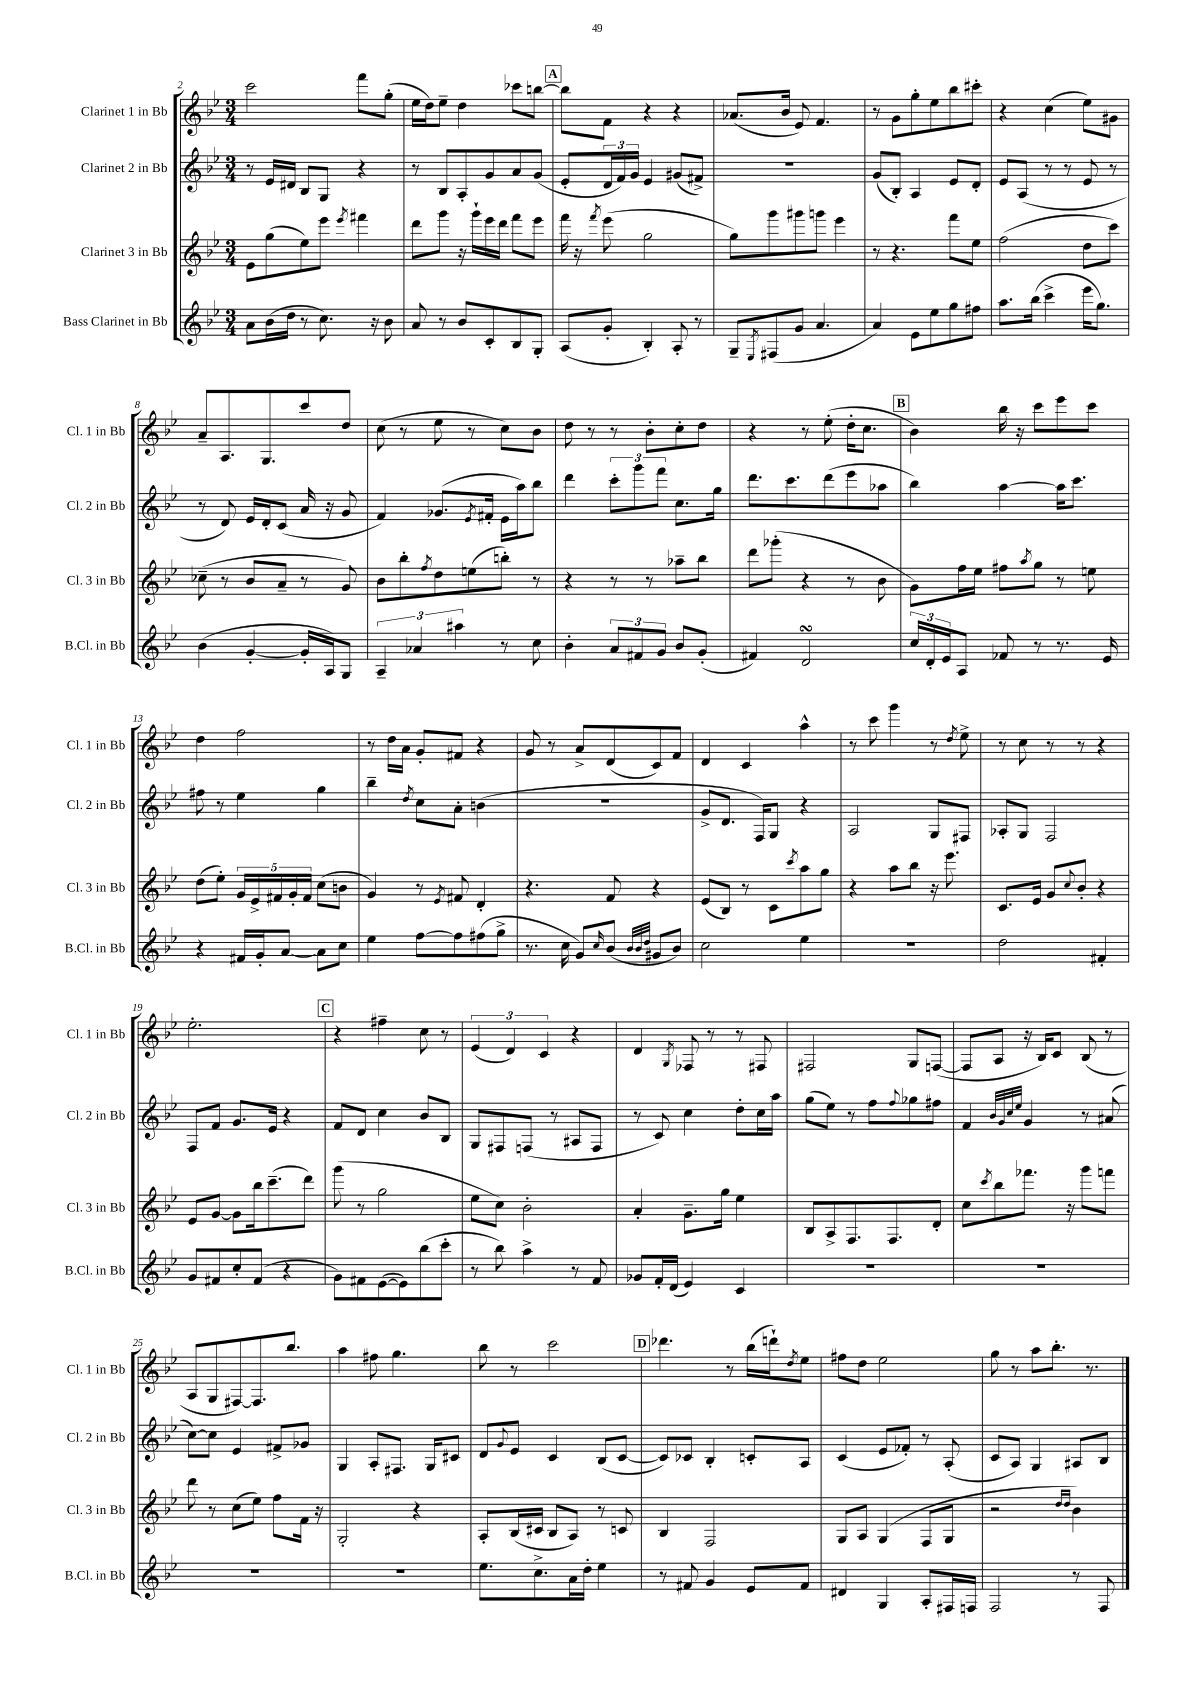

**kern	**kern	**kern	**kern
*part4	*part3	*part2	*part1
*staff4	*staff3	*staff2	*staff1
*I"Bass Clarinet in Bb	*I"Clarinet 3 in Bb	*I"Clarinet 2 in Bb	*I"Clarinet 1 in Bb
*I'B.Cl. in Bb	*I'Cl. 3 in Bb	*I'Cl. 2 in Bb	*I'Cl. 1 in Bb
*clefG2	*clefG2	*clefG2	*clefG2
*k[b-e-]	*k[b-e-]	*k[b-e-]	*k[b-e-]
*M3/4	*M3/4	*M3/4	*M3/4
=2	=2	=2	=2
8a\L	8e-\L	8r	2ccc\
(16b-\L	(8gg\	16e-/LL	.
16dd\JJ	.	16d#X/JJ	.
8r	8ee-\)	8B-/L	.
8.cc\)	8eee-\J	8G/J	.
.	8qeee-/	.	.
.	4fff#X\	4r	8fff\L
16r	.	.	.
8b-\	.	.	(8gg'\J
=3	=3	=3	=3
8a/	8ddd\L	8r	16ee-\LL
.	.	.	16dd\J)
8r	8ggg\J	8B-/L	8ee-~\J
8b-/L	16r	8A'/	4dd\
.	16ggg`\LL	.	.
8c'/	16eee-\	8g/	.
.	16ddd\JJ	.	.
8B-/	8fff\L	8a/	8ccc-X\L
8G'/J	8eee-\J	(8g/J	[8bbn\J
!!LO:REH:place=s1:t=A
=4	=4	=4	=4
(8A/L	16fff\	8e-'/L	8bb\L]
.	16r	.	.
.	8qfff/	.	.
8g'/J	(8eee-\	24d/L	8f\J
.	.	24f/)	.
.	.	24g/JJ	.
4B-'/)	2gg\	4e-/	4r
8A'/	.	(8g#X/L	4r
8r	.	8f#X^/J)	.
=5	=5	=5	=5
8G~/L	8gg\L)	2.r	(8.a-X/L
8qE-/	.	.	.
(8F#X/	8ggg\	.	.
.	.	.	16b-/Jk
8g/J	8ggg#X\	.	8e-/)
4.a/	8gggn\J	.	4.f/
.	4eee-\	.	.
=6	=6	=6	=6
4a/)	8r	(8g/L	8r
.	4.r	8B-'/J)	8g\L
8e-\L	.	4A/	8gg'\
8ee-\	.	.	8ee-\
8gg\	8fff\L	8e-/L	8bb-\
8ff#X\J	8ee-\J	8d'/J	8ccc#X'\J
=7	=7	=7	=7
8.aa\L	(2ff\	8e-/L	4r
.	.	(8A/J	.
(16bb-\Jk	.	.	.
4ccc^\	.	8r	(4cc\
.	.	8r	.
16eee-\KL	8dd\L	8e-/	8ee-\L)
8.gg\J)	.	.	.
.	8ccc\J)	8r	8g#X\J
!!LO:LB:g=z
=8	=8	=8	=8
(4b-\	(8cc-X~\	8r	8a~/L
.	8r	8d/)	8.A/
[4g'/	8b-/L	16e-/LL	.
.	.	16d'/J	8.G/
.	8a~/J	(8c/J	.
16g'/LL]	8r	16a/	8ccc/
16A/J)	.	16r	.
8G/J	8g/)	8g/	8dd/J
=9	=9	=9	=9
6A~/	8b-\L	4f/)	(8cc\
.	8bb-'\	.	8r
6a-X/	.	.	.
.	8qff/	.	.
.	8dd\	(8.g-X/L	8ee-\
6aa#X\	.	.	.
.	(8een\	.	8r
.	.	8qe-/	.
.	.	16f#X'/Jk	.
8r	8bbn'\J)	16e-\LL	8cc\L)
.	.	16aa\J)	.
8cc\	8r	8bb-\J	8b-\J
=10	=10	=10	=10
4b-'\	4r	4ddd\	8dd\
.	.	.	8r
12a/L	8r	12ccc'\L	8r
12f#X/	.	12ggg\	.
.	8r	.	8b-'\L
12g/J	.	12fff\J	.
8b-/L	8aa-X~\L	8.cc\L	8cc'\
(8g'/J	8bb-\J	.	8dd\J
.	.	16gg\Jk	.
=11	=11	=11	=11
4f#X/)	8ddd\L	8.ddd\L	4r
.	(8ggg-X'\J	.	.
.	.	8.ccc\	.
2dsSsS/	4r	.	8r
.	.	(8ddd\	(8ee-'\
.	8r	8eee-\	16dd'\KL
.	.	.	8.cc\J
.	8b-\	8aa-X\J	.
!!LO:REH:place=s1:t=B
=12	=12	=12	=12
24cc/LL	8g\L)	4bb-\)	4b-\)
24d'/	.	.	.
24e-/J	.	.	.
8A/J	16ff\L	.	.
.	16ee-\JJ	.	.
8f-X/	8ff#X\L	[4aa\	16bb-\
.	.	.	16r
.	8qaa/	.	.
8r	8gg\J	.	8ccc\L
8.r	8r	16aa\KL]	8eee-\
.	.	8.ccc\J	.
.	8een\	.	8ccc\J
16e-/	.	.	.
!!LO:LB:g=z
=13	=13	=13	=13
4r	(8dd\L	8ff#X\	4dd\
.	8ee-'\J)	8r	.
16f#X/LL	20g/LL	4ee-\	2ff\
.	20e-^/	.	.
16g'/J	.	.	.
.	20f#X/	.	.
[8a/J	.	.	.
.	20g'/	.	.
.	20f#/JJ	.	.
8a\L]	(8cc\L	4gg\	.
8cc\J	8bn\J	.	.
=14	=14	=14	=14
4ee-\	4g/)	4bb-~\	8r
.	.	.	16dd\LL
.	.	.	16a\JJ
.	.	8qdd/	.
[8ff\L	8r	8cc\L	8g'/L
.	8qe-/	.	.
8ff\]	8f#X/	8a'\J	8f#X/J
(8ff#X\	4d'/	(4bn\	4r
8gg^\J	.	.	.
=15	=15	=15	=15
8.r	4.r	2.r	8g/
.	.	.	8r
16cc\	.	.	.
8g/L)	.	.	8a^/L
16qqcc/	.	.	.
(8b-/J	8f/	.	(8d/
32qqb-/LLL	.	.	.
32qqb-/	.	.	.
32qqdd/JJJ	.	.	.
8g#X/L	4r	.	8c/)
8b-/J)	.	.	8f/J
=16	=16	=16	=16
2cc\	(8e-/L	8g^/L	4d/
.	8B-/J)	8.d/J	.
.	8r	.	4c/
.	.	16F/KL)	.
.	8c\L	8G/J	.
.	8qccc/	.	.
4ee-\	8aa\	4r	4aa^^\
.	8gg\J	.	.
=17	=17	=17	=17
2.r	4r	2A/	8r
.	.	.	8ccc\
.	8aa\L	.	4ggg\
.	8bb-\J	.	.
.	16r	8G/L	8r
.	8.eee-\	.	.
.	.	.	8qdd/
.	.	8F#X/J	8ee-^\
=18	=18	=18	=18
2dd\	8.c/L	8A-X'/L	8r
.	.	8G/J	8cc\
.	16e-/Jk	.	.
.	8g/L	2F/	8r
.	8qqcc/	.	.
.	8b-'/J	.	8r
4f#X'/	4r	.	4r
!!LO:LB:g=z
=19	=19	=19	=19
8g/L	8e-/L	8F/L	2.ee-'\
8f#X/	[8g/J	8f/J	.
8cc'/	8g\L]	8.g/L	.
(8f#/J	16bb-\k	.	.
.	(8.ccc~\	16e-/Jk	.
4r	.	4r	.
.	8ddd\J)	.	.
!!LO:REH:place=s1:t=C
=20	=20	=20	=20
8g\L)	(8ggg\	8f/L	4r
8f#X\	8r	8d/J	.
([8e-\	2gg\	4cc\	4ff#X~\
8e-\])	.	.	.
(8bb-\	.	8b-/L	8cc\
8ccc'\J	.	8B-/J	8r
=21	=21	=21	=21
8r	8ee-\L	8G/L	(6e-/
8bb-\)	8cc\J)	8F#X/	.
.	.	.	6d/)
4aa^\	2b-'\	(8Fn/J	.
.	.	.	6c/
.	.	8r	.
8r	.	8A#X/L	4r
8f/	.	8F/J	.
=22	=22	=22	=22
8g-X/L	4a'/	8r	4d/
16f'/L	.	8c/)	.
(16d/JJ	.	.	.
.	.	.	8qG/
4e-/)	8.g~\L	4cc\	8F-X/
.	.	.	8r
.	16gg\Jk	.	.
4c/	4ee-\	8dd'\L	8r
.	.	16cc\L	8F#X/
.	.	16aa\JJ	.
=23	=23	=23	=23
2.r	8B-/L	(8gg\L	2F#X/
.	8A^/	8ee-\J)	.
.	8.F/	8r	.
.	.	8ff\L	.
.	8.F/	.	.
.	.	8qqff/	.
.	.	8gg-X\	8G/L
.	8d'/J	8ff#X\J	([8Fn/J
=24	=24	=24	=24
2.r	8cc\L	4f/	8F/L]
.	8qccc/	.	.
.	8bb-\	.	8A/J
.	.	32qqb-/LLL	.
.	.	32qqg/	.
.	.	32qqcc/	.
.	.	32qqee-/JJJ	.
.	8.fff-X\J	4g/	16r
.	.	.	16B-/KL)
.	.	.	8c/J
.	16r	.	.
.	8ggg\L	8r	(8B-/
.	8fffn\J	(8a#X/	8r
!!LO:LB:g=z
=25	=25	=25	=25
2.r	8ddd\	[8cc\L)	8A/L
.	8r	8cc\J]	8G/
.	(8cc\L	4e-/	[8F#X/)
.	8ee-\J)	.	8.F#/]
.	8ff\L	8f#X^/L	.
.	.	.	8.bb-/J
.	16f\Jk	8g-X/J	.
.	16r	.	.
=26	=26	=26	=26
2.r	2G'/	4G/	4aa\
.	.	8A'/L	8ff#X\
.	.	8.F#X/J	4.gg\
.	4r	.	.
.	.	16G/KL	.
.	.	8c#X/J	.
=27	=27	=27	=27
8.ee-\L	8A'/L	8d/L	8bb-\
.	.	8qqg/	.
.	(16B-/L	8e-/J	8r
8.cc^\	16c#X/JJ	.	.
.	8B-/L	4c/	2ccc\
16a\L	8A/J)	.	.
16dd'\JJ	.	.	.
4ee-\	8r	(8B-/L	.
.	8cn/	[8c/J	.
!!LO:REH:place=s1:t=D
=28	=28	=28	=28
8r	4B-/	8c/L])	4.ddd-X\
8f#X/	.	8c-X/J	.
4g/	2F/	4B-'/	.
.	.	.	8r
8e-/L	.	8cn'/L	(16bb-\LL
.	.	.	16dddn`\J)
.	.	.	8qdd/
8f#/J	.	8A/J	8ee-\J
=29	=29	=29	=29
4d#X/	8G/L	(4c/	8ff#X\L
.	8A/J	.	8dd\J
4G/	(4G/	8e-/L	2ee-\
.	.	8f-X'/J)	.
8A'/L	8F/L	8r	.
16F#X/L	8G/J	(8A'/	.
16Fn/JJ	.	.	.
=30	=30	=30	=30
2F/	2r	8c/L	8gg\
.	.	8A/J)	8r
.	.	4G/	8aa\L
.	.	.	8.bb-'\J
.	16qqdd/LL	.	.
.	16qqdd/JJ	.	.
8r	4b-\)	8A#X/L	.
.	.	.	8.r
8F/	.	8B-/J	.
==	==	==	==
*-	*-	*-	*-
